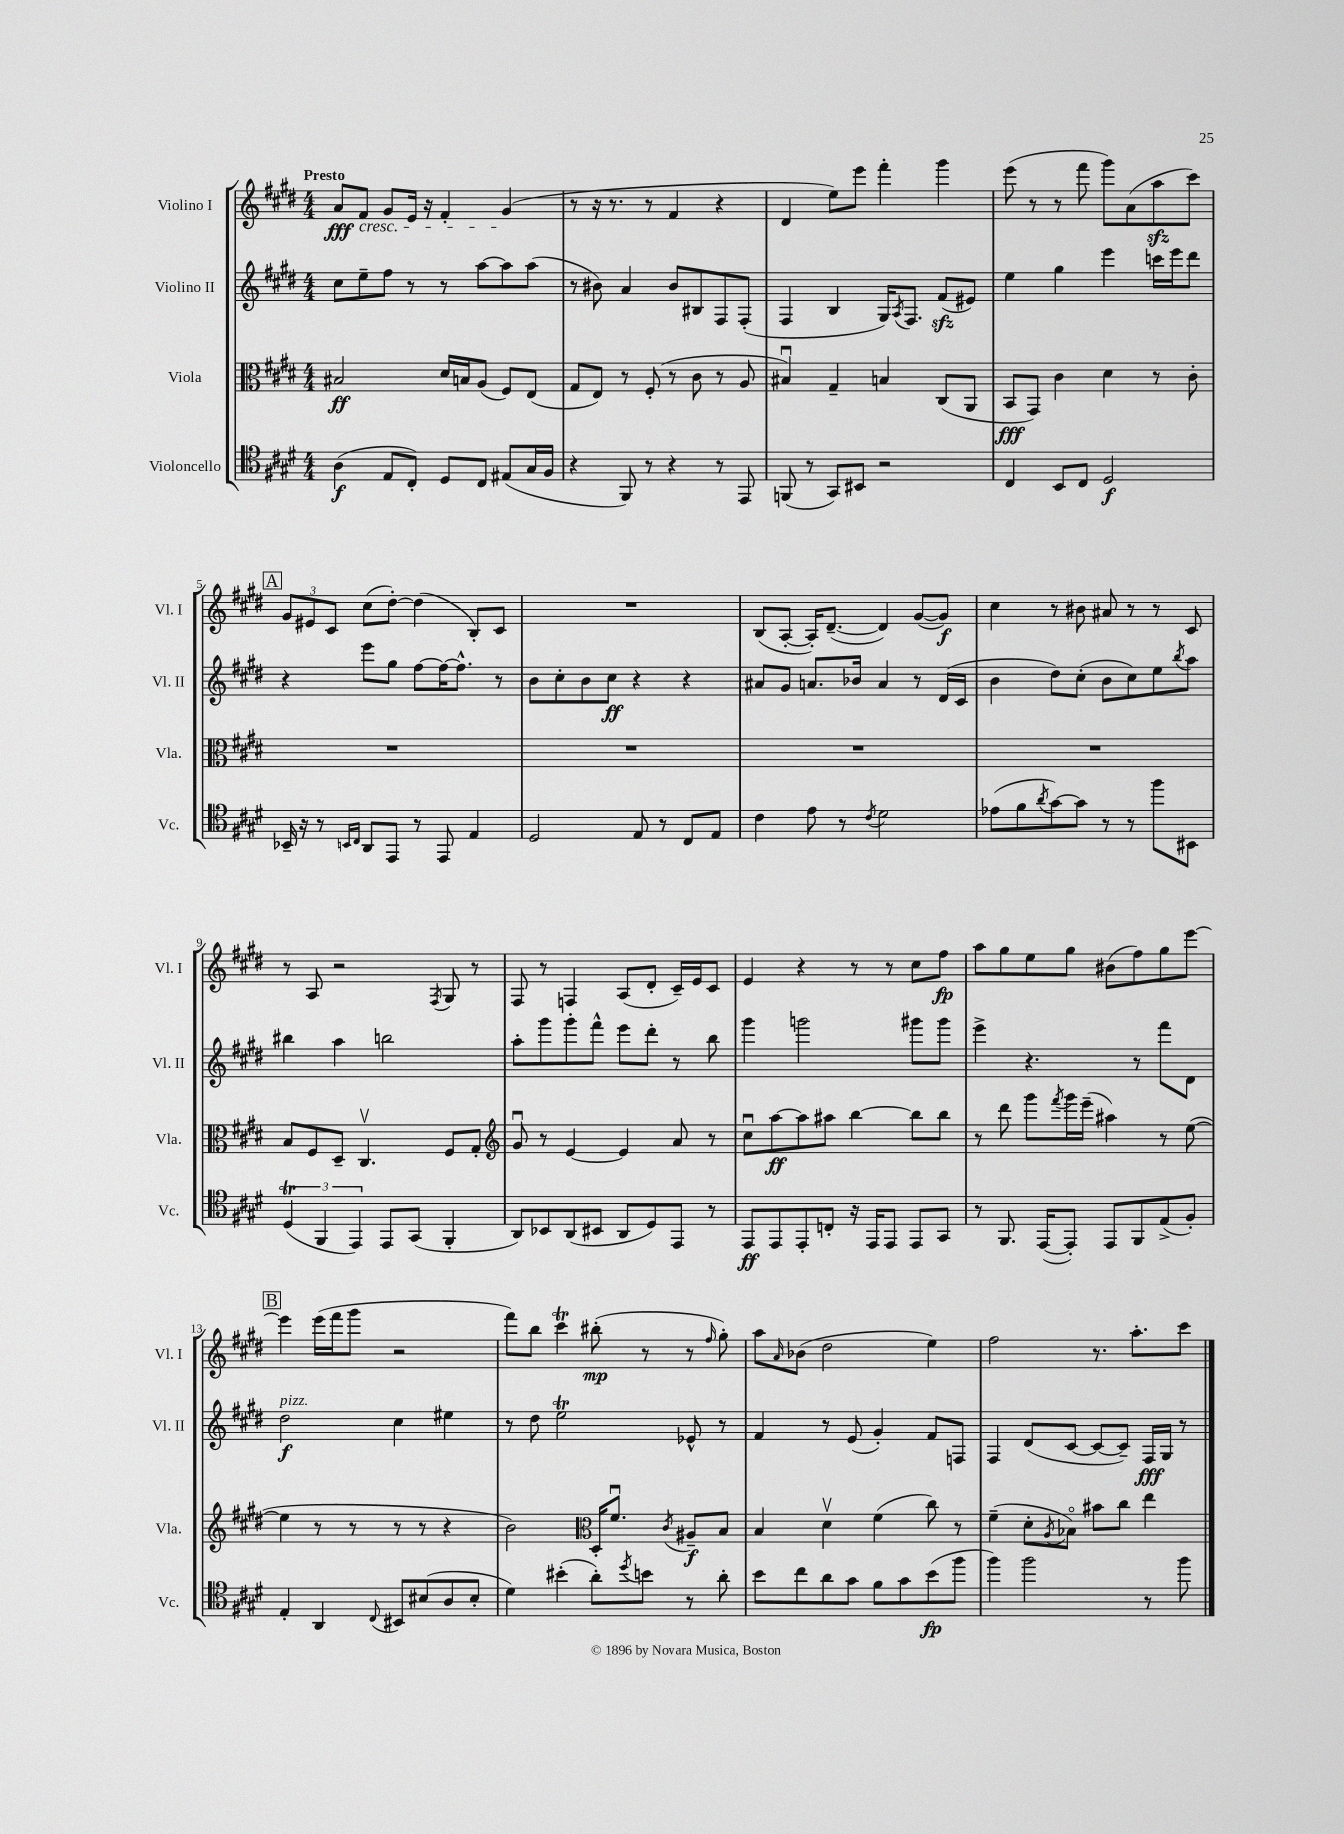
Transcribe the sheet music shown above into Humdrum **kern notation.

**kern	**kern	**kern	**kern
*staff4	*staff3	*staff2	*staff1
*clefC4	*clefC3	*clefG2	*clefG2
*k[f#c#g#d#]	*k[f#c#g#d#]	*k[f#c#g#d#]	*k[f#c#g#d#]
*M4/4	*M4/4	*M4/4	*M4/4
(4A	2B#	8cc#	8a
.	.	8ee~	8f#
8E	.	8ff#	8g#
8C#')	.	8r	16e
.	.	.	16r
8D#	16d#	8r	4f#'
.	16B	.	.
8C#	(8A	[8aa	.
(8E#	8F#)	8aa]	(4g#
16G#	(8E	(8aa	.
16F#	.	.	.
=	=	=	=
4r	8G#	8r	8r
.	8E)	8b#)	16r
.	.	.	8.r
8FF#)	8r	4a	.
8r	(8F#'	.	8r
4r	8r	8b#	4f#
.	8c#	8B#	.
8r	8r	8F#	4r
8EE	8A	(8F#'	.
=	=	=	=
(8FF	4B#u)	4F#	4d#
8r	.	.	.
8GG#)	4G#~	4B	8ee)
8BB#	.	.	8eee
2r	4B	16G#)	4fff#'
.	.	8qA	.
.	.	8.F#	.
.	(8C#	(8f#	4ggg#
.	8AA	8e#)	.
=	=	=	=
4C#	8BB	4ee	(8eee
.	8GG#)	.	8r
8BB	4c#	4gg#	8r
8C#	.	.	8fff#
2D#	4d#	4eee	8ggg#)
.	.	.	(8a
.	8r	16ccc	8aa
.	.	16eee	.
.	8c#'	8ddd#	8ccc#)
=	=	=	=
16BB-~	1r	4r	12g#
16r	.	.	.
.	.	.	12e#
8r	.	.	.
.	.	.	12c#
16qqBB	.	.	.
16qqC#	.	.	.
8AA	.	8eee	(8cc#
8EE	.	8gg#	[8dd#')
8r	.	[8ff#	(4dd#]
8EE	.	16ff#_	.
.	.	8.ff#^^]	.
4E	.	.	8B')
.	.	8r	8c#
=	=	=	=
2D#	1r	8b	1r
.	.	8cc#'	.
.	.	8b	.
.	.	8cc#	.
8E	.	4r	.
8r	.	.	.
8C#	.	4r	.
8E	.	.	.
=	=	=	=
4c#	1r	8a#	(8B
.	.	8g#	[8A'
8e	.	8.a	16A'])
.	.	.	([8.d#~
8r	.	.	.
.	.	16b-	.
8qc#	.	.	.
2d#	.	4a	4d#])
.	.	8r	([8g#
.	.	(16d#	8g#])
.	.	16c#	.
=	=	=	=
(8e-	1r	4b	4cc#
8f#	.	.	.
8qa	.	.	.
[8g#)	.	8dd#)	8r
8g#]	.	(8cc#'	8b#
8r	.	8b	8a#
8r	.	8cc#)	8r
8ff#	.	8ee	8r
.	.	8qbb	.
8BB#	.	8aa	8c#
=	=	=	=
(6D#	8B	4bb#	8r
.	8F#	.	8A
6FF#	.	.	.
.	8D#~	4aa	2r
6EE)	.	.	.
.	4.C#v	.	.
8EE	.	2bb	.
(8GG#	.	.	.
.	.	.	8qF#
4FF#'	8F#	.	8G#
.	8G#'	.	8r
=	=	=	=
*	*clefG2	*	*
8AA)	8g#u	8aa'	8F#
8BB-	8r	8ggg#	8r
(8AA	[4e	8ggg#'	4F
8BB#	.	8fff#^^	.
8AA	4e]	8eee	(8A
8D#)	.	8ddd#'	8d#'
8EE	8a	8r	16c#~)
.	.	.	16e
8r	8r	8bb	8c#
=	=	=	=
8EE	8cc#u	4ggg#	4e
8EE	[8aa	.	.
8EE'	8aa]	2ggg	4r
8C'	8aa#	.	.
16r	[4bb	.	8r
16EE	.	.	.
8EE	.	.	8r
8EE	8bb]	8ggg#	8cc#
8GG#	8bb	8ggg#	8ff#
=	=	=	=
8r	8r	4eee^	8aa
8.FF#	8ddd#	.	8gg#
.	8ggg#	4.r	8ee
([16EE	.	.	.
.	8qfff#	.	.
8EE'])	16ggg#	.	8gg#
.	(16eee~	.	.
8EE	4aa#)	.	(8b#
8FF#	.	8r	8ff#)
(8E^	8r	8fff#	8gg#
8F#')	([8ee	8d#	[8eee
=	=	=	=
4E'	4ee]	2dd#	4eee]
4AA	8r	.	(16eee
.	.	.	16fff#
.	8r	.	8ggg#
8qqC#	.	.	.
8BB#	8r	4cc#	2r
(8B#	8r	.	.
8A	4r	4ee#	.
8B#'	.	.	.
=	=	=	=
4d#)	2b)	8r	8fff#)
.	.	8dd#	8bb
(4b#'	.	2ee	4ccc#
*	*clefC3	*	*
8a')	16D#'	.	(8bb#'
.	8.f#u	.	.
8qdd#	.	.	.
8b	.	.	8r
.	8qc#	.	.
8r	8A#~	8e-^^	8r
.	.	.	16qqff#
8a'	8B	8r	8gg#')
=	=	=	=
8b	4B	4f#	8aa
.	.	.	16qqa
8cc#	.	.	(8b-
8a	4d#v	8r	2dd#
8g#	.	(8e	.
8f#	(4f#	4g#')	.
8g#	.	.	.
(8b	8cc#)	8f#	4ee)
8ff#	8r	8F	.
=	=	=	=
4ff#)	(4f#~	4F#	2ff#
2ff#	8d#'	(8d#	.
.	8qA	.	.
.	8B-o)	[8c#	.
.	8b#	8c#_	8.r
.	8cc#	8c#~])	.
.	.	.	8.aa'
8r	4ee	16F#	.
.	.	16G#	.
8ff#	.	8r	8ccc#
==	==	==	==
*-	*-	*-	*-
